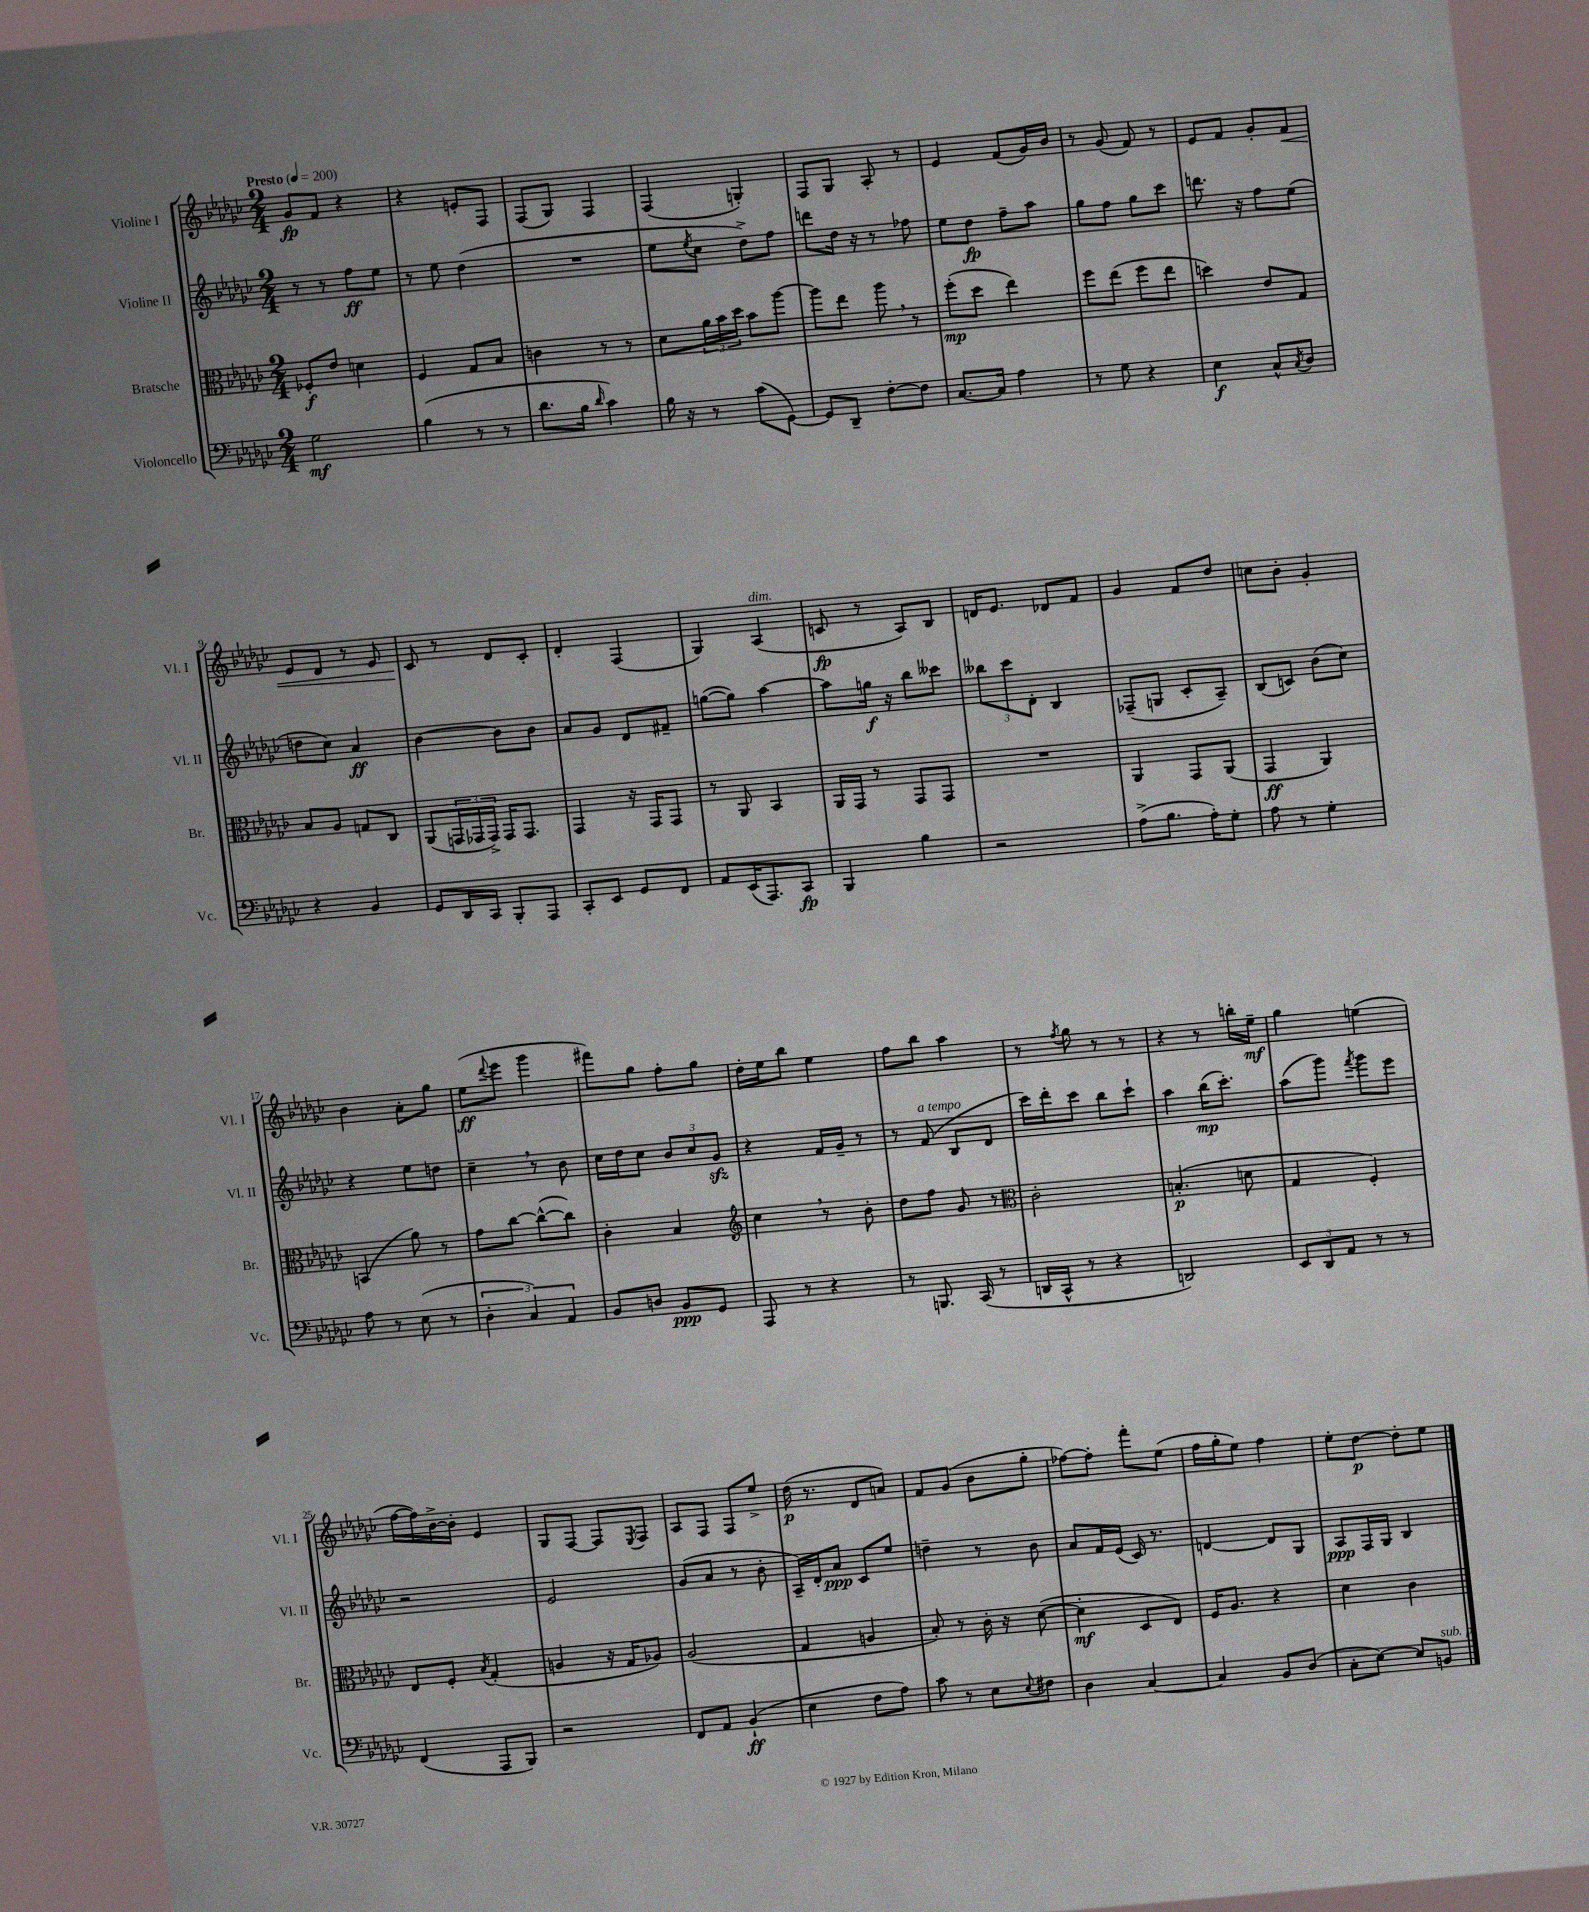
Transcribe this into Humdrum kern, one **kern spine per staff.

**kern	**kern	**kern	**kern
*staff4	*staff3	*staff2	*staff1
*clefF4	*clefC3	*clefG2	*clefG2
*k[b-e-a-d-g-c-]	*k[b-e-a-d-g-c-]	*k[b-e-a-d-g-c-]	*k[b-e-a-d-g-c-]
*M2/4	*M2/4	*M2/4	*M2/4
*MM200	*MM200	*MM200	*MM200
2G-\	8F-'/L	8r	8g-/L
.	8e-/J	8r	8f/J
.	4d\	8ff\L	4r
.	.	8ee-\J	.
=	=	=	=
(4B-\	4F/	8r	4r
.	.	8ee-\	.
8r	8G-/L	(4dd-\	8e'/L
8r	8B-/J	.	8F/J
=	=	=	=
8.d-\L	4c\	2r	(8F/L
.	.	.	8G-/J)
16B-\Jk	.	.	.
16qqd-/	.	.	.
4c-\)	8r	.	4F/
.	8r	.	.
=	=	=	=
16B-\	8d-\L	8ee-\L	(4F/
16r	.	.	.
.	.	8qee-/	.
8r	24a-\L	8cc-\J	.
.	24b-\	.	.
.	24dd-\JJ	.	.
(8c-\L	8b-\L	8dd-^\L)	4G'/)
[8GG-\J)	[8aa-\J	8ff\J	.
=	=	=	=
8GG-/]L	8aa-\]L	8ddd\L	8F/L
8DD-~/J	8ee-\J	16dd-\Jk	8G-/J
.	.	16r	.
[8F'\L	8aa-\	8r	8A-'/
8F\]J	8r	8ff-\	8r
=	=	=	=
[8.C-/L	(8ff'\L	8ee-\L	4e-/
.	8dd-\J	8dd-\J	.
16C-/]Jk	.	.	.
4A-\	4ee-\)	8ff~\L	(8f/L
.	.	8aa-\J	16g-/L)
.	.	.	16b-/JJ
=	=	=	=
8r	8ff\L	8gg-\L	8r
8G-\	(8ee-\J	8ff\J	(8g-/
4r	8ff\L	8gg-\L	8f/)
.	8ee-\J	8ccc-\J	8r
=	=	=	=
4E-\	4dd\)	8.ddd\	8e-/L
.	.	.	8f/J
.	.	16r	.
8C-^^/L	8e-/L	8ff\L	8g-'/L
8qC-/	.	.	.
8D-/J	8G-/J	(8ee-\J	8f/J
=	=	=	=
4r	8B-/L	8dd\L	8e-/L
.	8A-/J	8cc-\J)	8d-/J
4BB-/	8G/L	4a-/	8r
.	8C-/J	.	8e-/
=	=	=	=
8GG-/L	(8AA-/L	[4b-\	8c-/
16DD-/L	24GG/L	.	8r
.	24GG-/	.	.
16CC-/JJ	.	.	.
.	24GG-^/JJ)	.	.
8BBB-'/L	16GG-/LK	8b-\]L	8d-/L
.	8.GG-/J	.	.
8AAA-/J	.	8b-\J	8c-'/J
=	=	=	=
8CC-'/L	4GG-/	8a-/L	4d-'/
8EE-/J	.	8g-/J	.
8GG-/L	16r	8d-/L	(4F/
.	16GG-/LK	.	.
8FF/J	8GG-/J	8f#~/J	.
=	=	=	=
8AA-/L	8r	([8gg\L	4G-/)
(16EE-/K	8AA-/	8gg\]J)	.
8.AAA-/)	.	.	.
.	4BB-/	[4aa-\	(4A-/
8CC-/J	.	.	.
=	=	=	=
4BBB-/	16AA-/LL	8aa-\]L	8c/
.	16GG-/JJ	.	.
.	8r	16gg\Jk	8r
.	.	16r	.
4B-\	8GG-/L	8bb-\L	8A-/L)
.	8GG-/J	8ccc--\J	8B-/J
=	=	=	=
2r	2r	12bb--\L	16d/LK
.	.	.	8.e-/J
.	.	12ccc-\	.
.	.	12d-'\J	.
.	.	4B-/	8d-/L
.	.	.	8f/J
=	=	=	=
(8A-^\L	4AA-/	(8F-~/L	4g-/
8.B-\J	.	8G/J	.
.	8GG-/L	8c-'/L	8f/L
16A-'\LK)	.	.	.
8G-'\J	(8AA-/J	8A-~/J)	8dd-/J
=	=	=	=
8A-\	4GG-/	(8B-/L	8cc\L
8r	.	8c/J)	8b-'\J
4G-'\	4AA-/)	(8b-\L	4g-'/
.	.	8cc-\J)	.
=	=	=	=
8A-\	(4BB/	4r	4b-\
8r	.	.	.
(8E-\	8a-\)	8ee-\L	8a-'\L
8r	8r	8dd\J	8gg-\J
=	=	=	=
6D-'\	8g-\L	4cc-~\	(8ee-\L
.	.	.	8qqddd-/
.	[8cc-\J	.	8eee-\J
6C-/)	.	.	.
.	(8cc-^^\_L	8r	4ggg-\
6AA-/	.	.	.
.	8cc-\]J)	8b-\	.
=	=	=	=
8BB-/L	4c-'\	16cc-\LL	8fff#\L)
.	.	16dd-\J	.
8D/J	.	8cc-\J	8gg-\J
8BB-/L	4B-/	12b-/L	8ff'\L
.	.	12cc-/	.
8GG-/J	.	.	8gg-\J
.	.	12g-/J	.
=	=	=	=
*	*clefG2	*	*
8AAA-/	4cc-\	4r	16dd-'\LL
.	.	.	16ee-\J
8r	.	.	8bb-\J
4r	8r	16f/LL	4ee-\
.	.	16g-~/JJ	.
.	8b-'\	8r	.
=	=	=	=
8r	8dd-\L	8r	8ff\L
8.BBB/	8ff\J	(8f/	8bb-\J
.	8g-/	8B-/L	4aa-\
(16CC-/	.	.	.
8r	8r	8d-/J	.
=	=	=	=
*	*clefC3	*	*
16DD/LL	2c-'\	16ccc-\LL)	8r
16CC-^^/JJ	.	16ddd-'\J	.
.	.	.	8qff/
8r	.	8ccc-\J	8gg-\
4r	.	8bb-\L	8r
.	.	8ccc-`\J	8r
=	=	=	=
2DD/)	(4.B'/	4aa-\	4r
.	.	(16bb-\LK	8r
.	.	8.ccc-'\J)	.
.	8d\	.	16bb'\LL
.	.	.	16ee-~\JJ
=	=	=	=
12EE-/L	4G-/	(8aa-\L	4gg-\
12DD-/	.	.	.
.	.	8ggg-\J)	.
12AA-/J	.	.	.
.	.	8qfff/	.
8r	4F'/)	8ggg-\L	(4ee\
8r	.	8eee-\J	.
=	=	=	=
(4FF/	8E-/L	2r	[16ff\LL
.	.	.	16ff\])
.	8F'/J	.	[16b-^\
.	.	.	16b-'\]JJ
.	8qB-/	.	.
8AAA-/L	(4G-'/	.	4e-/
8BBB-/J)	.	.	.
=	=	=	=
2r	4A/	2e-/	8G-/L
.	.	.	[8F/J
.	16r	.	8F/]L
.	16G-/LK	.	.
.	.	.	8qE-/
.	8A-/J)	.	8F/J
=	=	=	=
8FF/L	(2A-/	(8g-/L	8A-/L
8AA-/J	.	8a-/J	8F/J
(4BB-`/	.	8r	8F/L
.	.	8b-'\	8ee-^/J
=	=	=	=
4E-\	4G-/	16A-~/LL)	(16dd-\
.	.	16d-'/J	8.r
.	.	8a-/J	.
8F\L	4A/	8c-/L	8d-/L
8A-\J)	.	8ee-/J	8a/J)
=	=	=	=
8c-\	8B-'/)	4dd~\	8f/L
8r	8r	.	(8g-/J
8E-\L	16c-'\	8r	8b-\L
.	16r	.	.
8qqE-/	.	.	.
8F#\J	([8d-\	8b-\	8gg-'\J
=	=	=	=
4D-\	4d-'\]	8a-/L	[8ff-\L)
.	.	16f/L	8ff-'\]J
.	.	(16e-/JJ	.
[4C-/	8D-/L	16c-/)	8fff'\L
.	.	8.r	.
.	8E-/J)	.	(8ee-\J
=	=	=	=
4C-/]	16F/LK	[4d/	16ff\LL
.	8.A-/J	.	16gg-'\J
.	.	.	8ee-\J)
8BB-/L	4r	8d/]L	4ff\
(8D-/J	.	8G-/J	.
=	=	=	=
8C-'\L	4d-\	8A-/L	8ee-'\L
[8E-\J)	.	16F/L	[8dd-\J
.	.	16G-/JJ	.
8E-/]L	4c-\	4B-/	8dd-'\]L
8BB/J	.	.	8ee-\J
==	==	==	==
*-	*-	*-	*-
